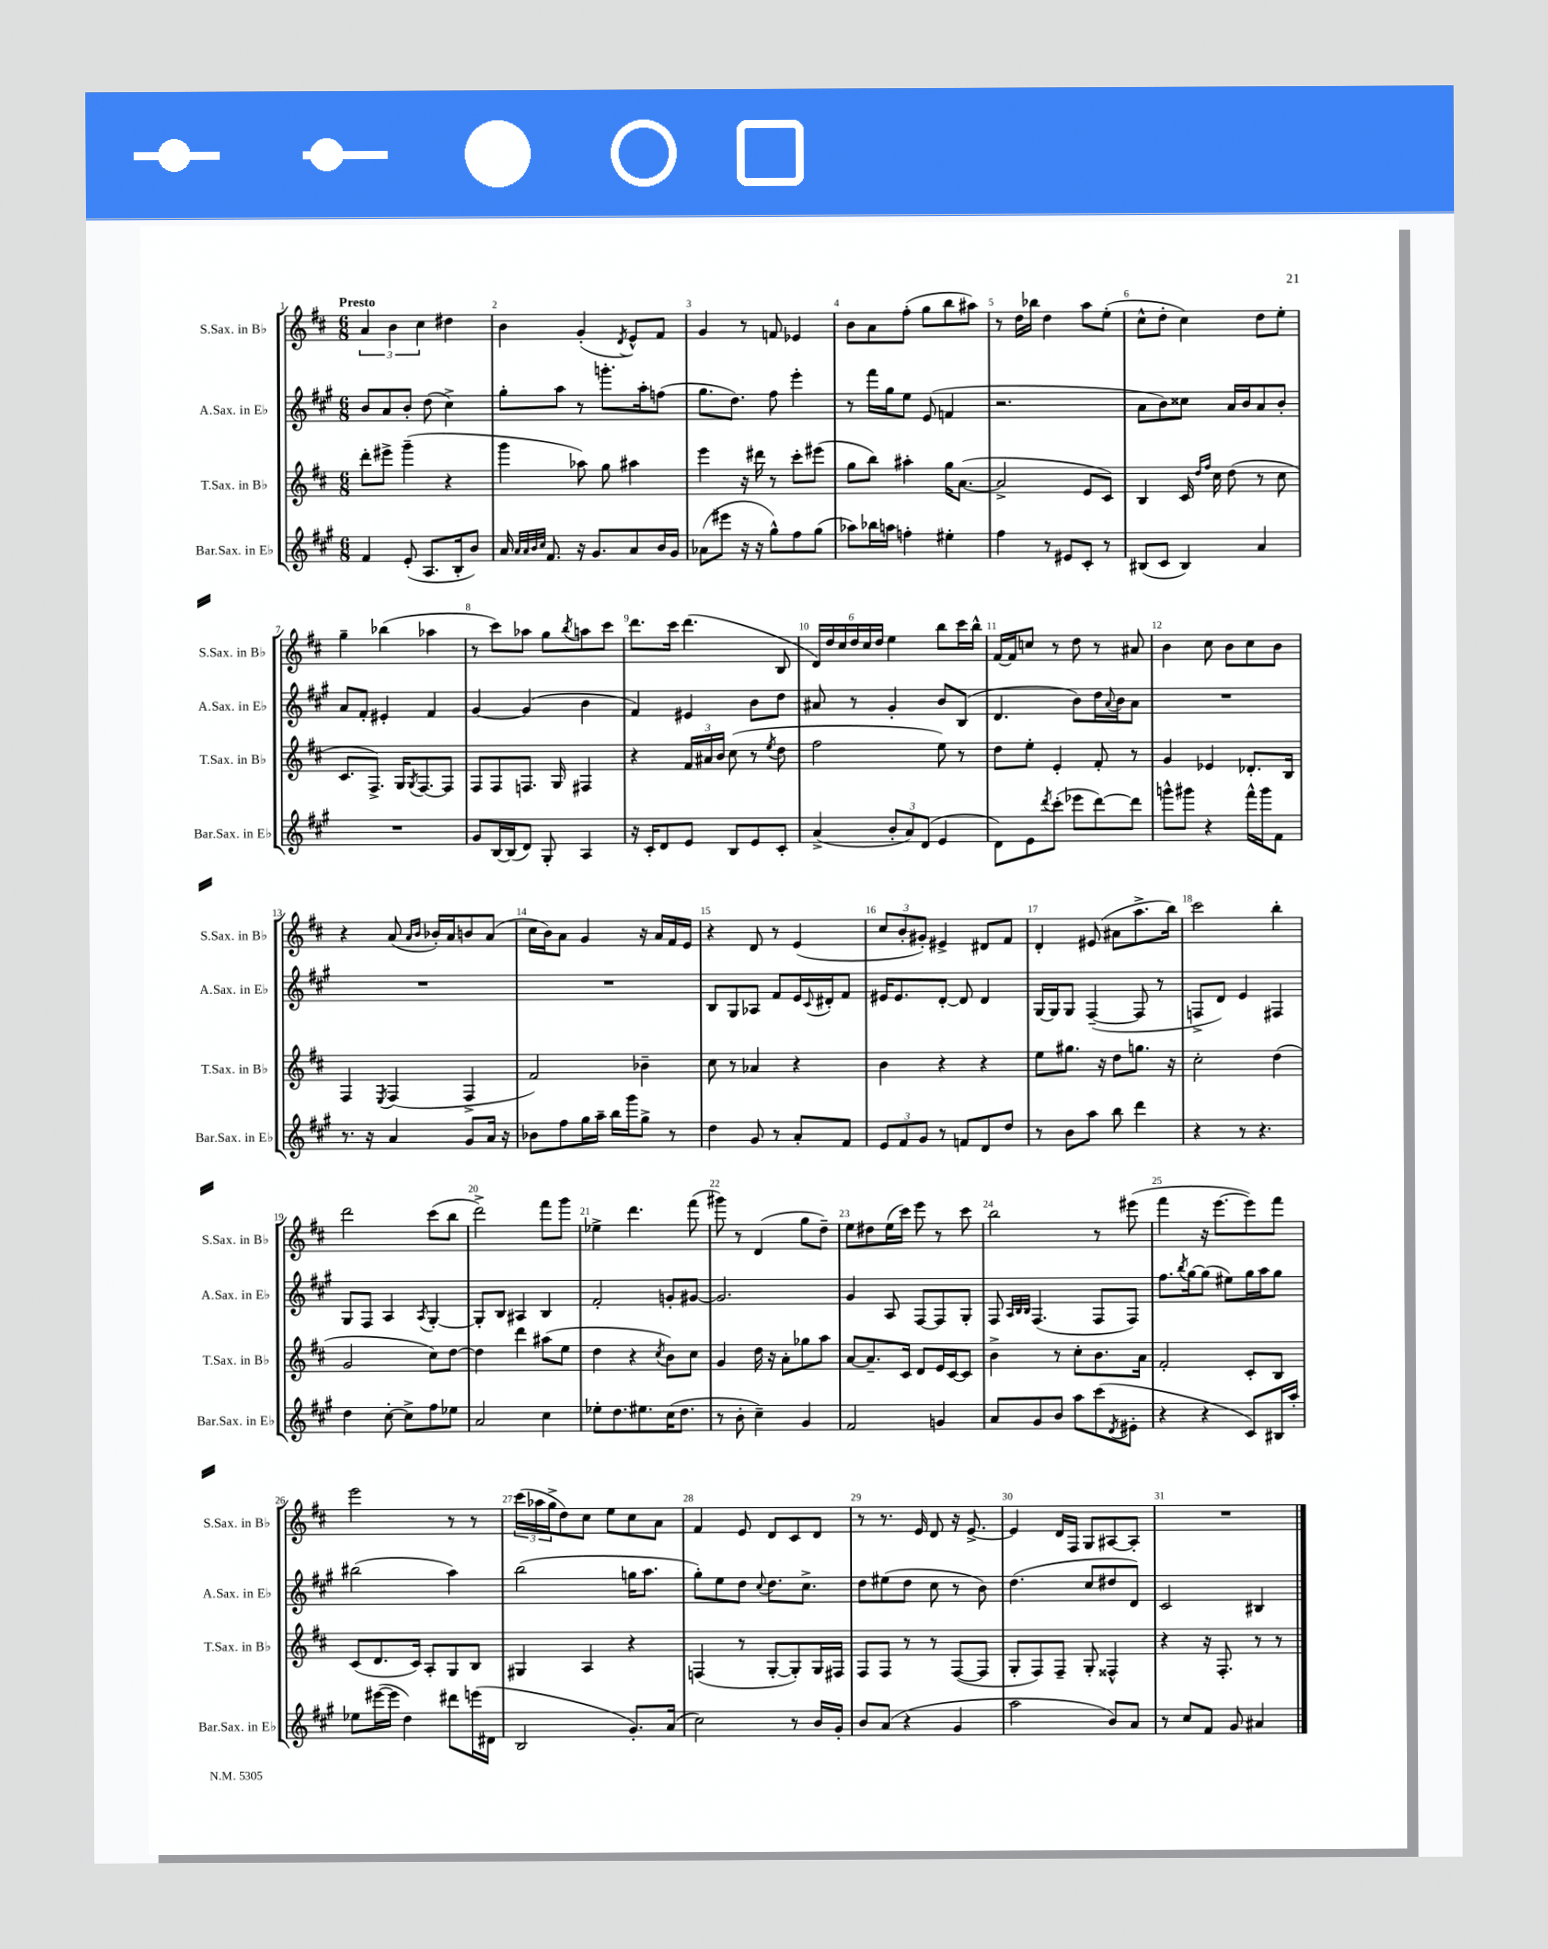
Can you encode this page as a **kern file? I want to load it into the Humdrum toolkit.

**kern	**kern	**kern	**kern
*staff4	*staff3	*staff2	*staff1
*clefG2	*clefG2	*clefG2	*clefG2
*k[f#c#g#]	*k[f#c#]	*k[f#c#g#]	*k[f#c#]
*M6/8	*M6/8	*M6/8	*M6/8
4f#	8ddd'	8b	6a
.	8eee#^	8a	.
.	.	.	6b
(8e'	(4ggg~	8b'	.
.	.	.	6cc#
8.A	.	(8dd	.
.	4r	4cc#^)	4dd#
16B'	.	.	.
8b)	.	.	.
=	=	=	=
16a	4ggg	8gg#'	4b
32qqa	.	.	.
32qqa	.	.	.
32qqb	.	.	.
32qqcc#	.	.	.
8.f#	.	.	.
.	.	8aa	.
16r	8aa-)	8r	(4g'
8.g#	.	.	.
.	8gg	8.ggg'	.
.	.	.	8qd
8a	4aa#	.	8e^^)
.	.	16aa'	.
16b	.	(8ff	8f#
16g#	.	.	.
=	=	=	=
(8a-	4eee	8.gg#	4g
8eee#	.	.	.
.	.	8.dd)	.
16r	16r	.	8r
16r	16ddd#	.	.
8gg#^^)	8r	8ff#	8f
8ff#	8ccc#'	4eee'	4e-
(8gg#	(8eee#	.	.
=	=	=	=
8aa-)	8gg	8r	8b
16bb-	8bb)	16fff#	8a
16aa	.	16gg#	.
4ff'	4aa#'	8ee	(8ff#'
.	.	(8e	8gg
4ee#'	16gg	4f	8bb
.	([8.a	.	.
.	.	.	8aa#)
=	=	=	=
4ff#	2a^]	2.r	8r
.	.	.	16dd
.	.	.	16bb-
8r	.	.	4dd
8e#	.	.	.
8c#'	8e	.	8aa
8r	8c#)	.	(8ee'
=	=	=	=
(8B#	4B	8a	8cc#^^
8c#	.	8b)	8dd'
4B#)	16c#	8cc##	4cc#)
.	16qqdd	.	.
.	16qqff#	.	.
.	16cc#	.	.
.	(8dd	16a	.
.	.	16b	.
4a	8r	8a	8dd
.	8cc#	8b'	8ee'
=	=	=	=
2.r	8.c#	8a	4gg~
.	.	8f#'	.
.	8.F#^)	.	.
.	.	4e#'	(4bb-
.	16G	.	.
.	8qG	.	.
.	[8.F#	.	.
.	.	4f#	4aa-
.	8F#]	.	.
=	=	=	=
8g#	8F#	[4g#	8r
[16B	8F#	.	8ccc#)
(16B]	.	.	.
8d)	8.F	(4g#]	8aa-
8G#'	.	.	8gg
.	16G	.	.
.	.	.	8qbb
4A	4F#	4b	8aa
.	.	.	8ccc#
=	=	=	=
16r	4r	4f#)	8.ddd
16c#'	.	.	.
8d	.	.	.
.	.	.	16ccc#
8e	24f#	4e#	(4.ddd
.	24a#	.	.
.	24b	.	.
8B	(8cc#	.	.
8e	8r	8b	.
.	8qee	.	.
8c#'	8dd	8dd	8B
=	=	=	=
(4a^	2ff#	8a#	24d)
.	.	.	24dd
.	.	.	24cc#
.	.	8r	24dd
.	.	.	24cc#
.	.	.	24dd
12b'	.	4g#'	4ee
12a)	.	.	.
(12d	.	.	.
4e	8ee)	8b	8bb
.	8r	(8B	16ccc#
.	.	.	16bb^^
=	=	=	=
8d)	8dd	4.d	[16f#
.	.	.	16f#]
8e	8ee'	.	8cc
8qddd	.	.	.
(8ccc#'	4e'	.	8r
8eee-	.	8b)	8dd
[8ddd)	8f#'	16dd	8r
.	.	8qqa	.
.	.	16b	.
8ddd]	8r	8a	8a#
=	=	=	=
8ggg^^	4g	2.r	4b
8ggg#	.	.	.
4r	4e-	.	8cc#
.	.	.	8b
16fff#^^	8.d-'	.	8cc#
16ggg#	.	.	.
8f#	.	.	8b
.	16B	.	.
=	=	=	=
8.r	4F#	2.r	4r
16r	.	.	.
.	8qE	.	.
4a	(4F#	.	(8a
.	.	.	16qqa
.	.	.	16qqb
.	.	.	16b-')
.	.	.	16a
8g#	4F#^	.	8b
16a	.	.	(8a
16r	.	.	.
=	=	=	=
8b-	2f#)	2.r	16cc#
.	.	.	16b)
8ff#	.	.	8a
16gg#	.	.	4g
16aa~	.	.	.
16bb	.	.	.
16ggg#	.	.	.
8gg#^	4b-~	.	16r
.	.	.	16a
8r	.	.	16f#
.	.	.	16e
=	=	=	=
4dd	8cc#	8B	4r
.	8r	8G#	.
8g#	4a-	8A-	8d
8r	.	8f#	8r
8a'	4r	16e	(4e
.	.	8qqc#	.
.	.	16d#'	.
8f#	.	8f#	.
=	=	=	=
12e	4b	16e#	12cc#
.	.	8.e#	.
12f#	.	.	12b'
12g#	.	.	12g#')
8r	4r	[8d'	4e#^
8f	.	8d]	.
8d	4r	4d	8d#
8dd	.	.	8f#
=	=	=	=
8r	8ee	[16G#	4d'
.	.	16G#]	.
8b	8.gg#	8G#	.
8aa	.	([4F#~	(8e#
.	16r	.	.
8bb	8dd	.	8a#
4ddd	8.gg	8F#]	8.aa^
.	.	8r	.
.	16r	.	16bb)
=	=	=	=
4r	2cc#'	8F^	2ccc#
.	.	8d)	.
8r	.	4e	.
4.r	.	.	.
.	(4dd	4F#	4bb'
=	=	=	=
4dd	2g	8G#	2ddd
.	.	8F#	.
[8cc#'	.	4A	.
8cc#^]	.	.	.
.	.	8qA	.
8ff#	8cc#)	[4G#'	(8ccc#
8ee-	[8dd	.	8bb
=	=	=	=
2a	4dd]	8G#']	2ddd^)
.	.	8B	.
.	4ddd	4A#	.
4cc#	(8aa#	4B	8fff#
.	8ee	.	8ggg
=	=	=	=
8ee-'	4dd	2f#'	4ee-^
8.dd	.	.	.
.	4r	.	4.ddd
8.ee#	.	.	.
.	8qcc#	.	.
(16cc#	8b)	8g'	.
8.dd	.	.	.
.	8cc#	[8g#	(8fff#
=	=	=	=
8r	4g	2.g#]	8ggg#)
8b'	.	.	8r
4cc#~)	16dd	.	(4d
.	16r	.	.
.	8a'	.	.
4g#	8gg-	.	8gg
.	8aa	.	8dd~)
=	=	=	=
2f#	[8a	4g#	8ee
.	8.a~]	.	8dd#
.	.	8A	(16ee
.	16c#	.	16ccc#)
.	8d	[8F#	8eee
4g	16e	8F#]	8r
.	[16c#	.	.
.	8c#]	8G#'	8ccc#
=	=	=	=
8a	4b^	8F#	2bb
.	.	32qqA	.
.	.	32qqB	.
.	.	32qqB	.
8g#	.	(4.F#	.
8b	8r	.	.
8aa	8cc#'	.	.
(8ccc#	8.b	8F#	8r
8qd	.	.	.
8e#'	.	8F#)	(8eee#
.	16a	.	.
=	=	=	=
4r	2f#'	8.ff#	4fff#
.	.	8qbb	.
.	.	[16gg#	.
4r	.	(8gg#]	16r
.	.	.	[8.eee
.	.	8ee#)	.
8c#)	8c#'	16gg#	8eee])
.	.	16aa	.
16B#	8B	8gg#	8fff#
16aa'	.	.	.
=	=	=	=
8ee-	(8c#	(2bb#	2eee
([16eee#	8.d	.	.
16eee#]	.	.	.
4dd)	.	.	.
.	16c#)	.	.
.	8A'	.	.
8ddd#	8G	4aa)	8r
(16eee	8B	.	8r
16d#	.	.	.
=	=	=	=
2B	4G#	(2bb	(24ccc#
.	.	.	24aa-
.	.	.	24gg^
.	.	.	8dd)
.	4A	.	8cc#
.	.	.	8ee
8.g#')	4r	16gg	8cc#
.	.	8.aa	.
.	.	.	8a
(16a	.	.	.
=	=	=	=
2cc#)	(4F	8gg#')	4f#
.	.	8ee	.
.	8r	8dd	8e
.	.	8qqcc#	.
.	[8G'	8.dd	8d
8r	8G'])	.	8c#
.	.	8.cc#^	.
16b	16G	.	8d
16g#'	16F#	.	.
=	=	=	=
8b	8F#	8dd	8r
(8a	8F#	(8ee#	8.r
4r	8r	8dd	.
.	.	.	16e
.	8r	8cc#	8d
4g#	([8F#	8r	16r
.	.	.	[8.e^
.	8F#]	8b)	.
=	=	=	=
2aa	8G'	(4.dd	4e]
.	8F#)	.	.
.	8F#~	.	16d
.	.	.	16F#
.	8G'	8cc#	8G
8b)	4F##^^	8dd#	[8A#
8a	.	8d)	8A#']
=	=	=	=
8r	4r	2c#	2.r
8cc#	.	.	.
8f#	16r	.	.
.	8.F#'	.	.
8g#	.	.	.
4a#	8r	4B#	.
.	8r	.	.
==	==	==	==
*-	*-	*-	*-
